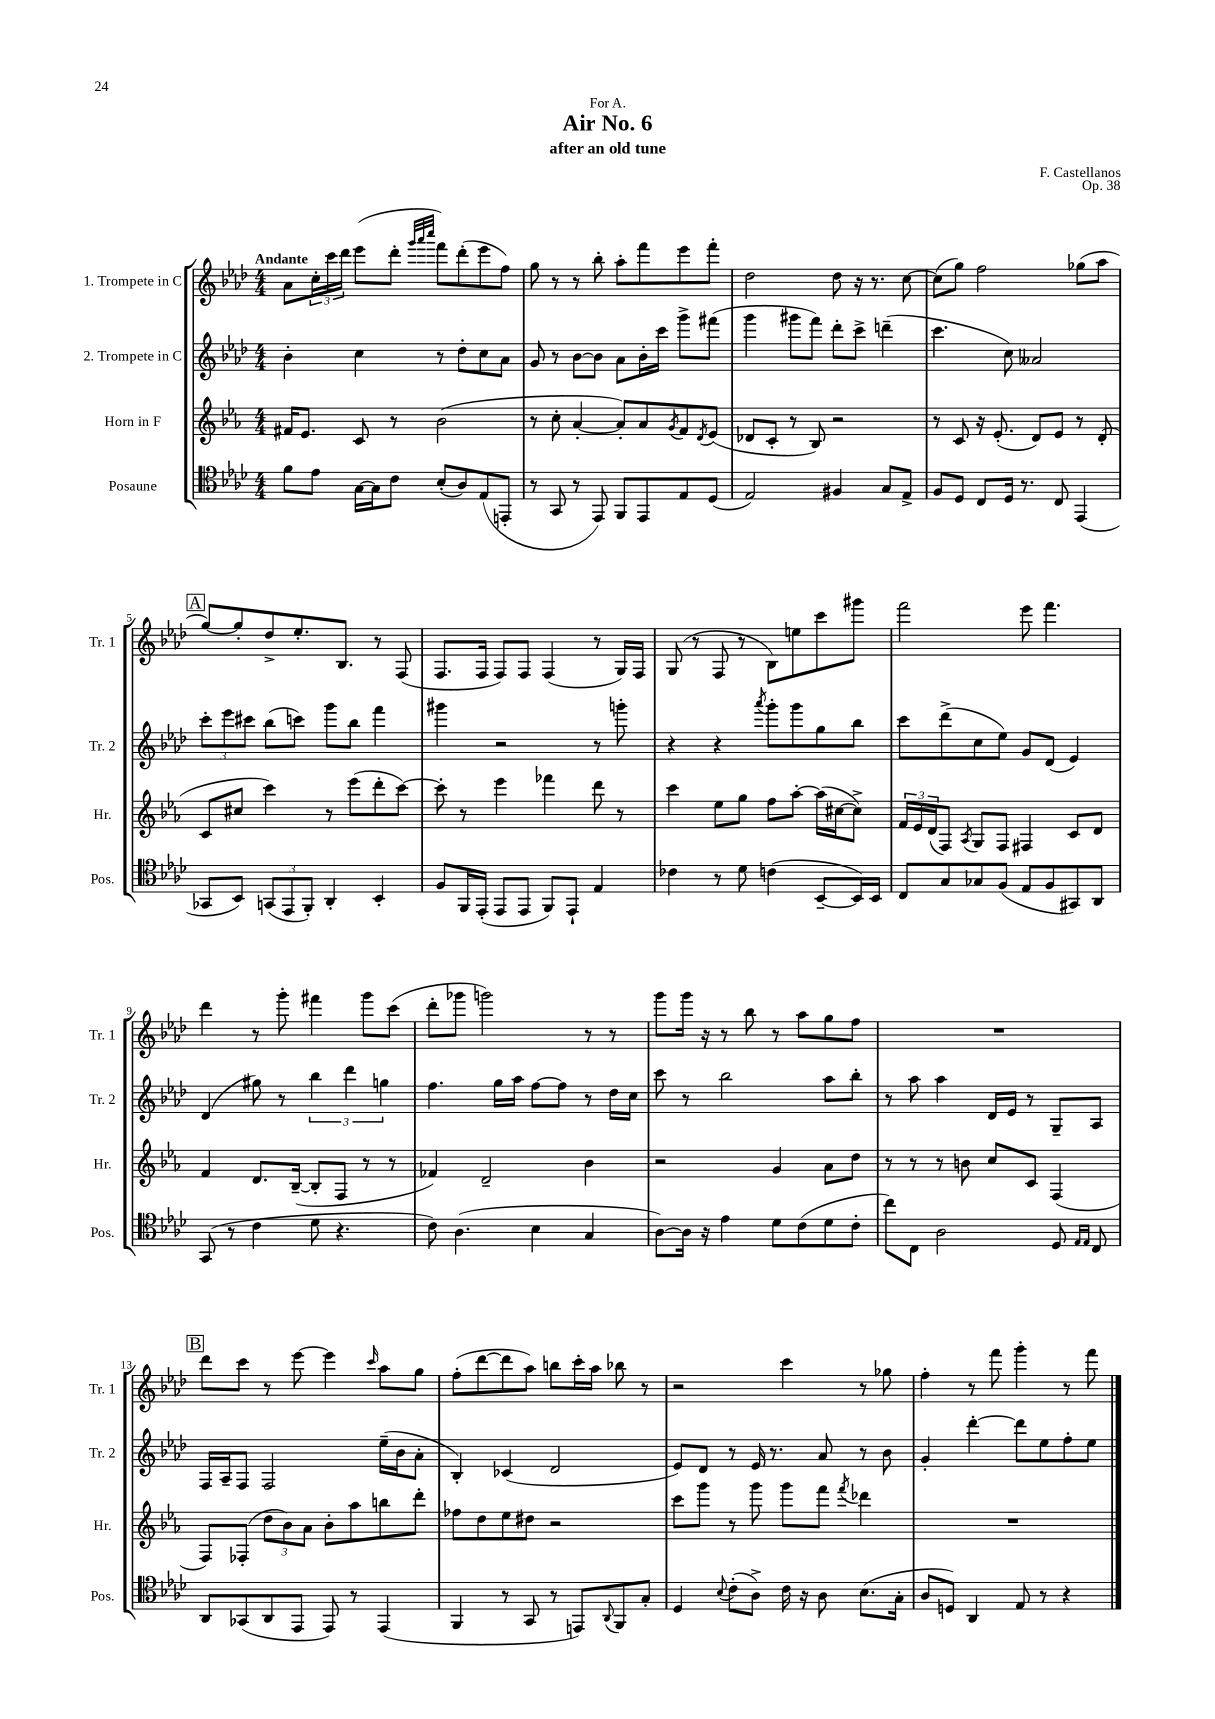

**kern	**kern	**kern	**kern
*staff4	*staff3	*staff2	*staff1
*clefC4	*clefG2	*clefG2	*clefG2
*k[b-e-a-d-]	*k[b-e-a-]	*k[b-e-a-d-]	*k[b-e-a-d-]
*M4/4	*M4/4	*M4/4	*M4/4
8f\L	16f#/LK	4b-'\	8a-\L
.	8.e-/J	.	.
8e-\J	.	.	24cc'\L
.	.	.	24ccc\
.	.	.	24ddd-\JJ
[16G\LL	8c/	4cc\	(8eee-\L
16G\]J	.	.	.
8c\J	8r	.	8ddd-'\J
.	.	.	32qqggg/LLL
.	.	.	32qqaaa-/
.	.	.	32qqcccc/JJJ
(8B-'/L	(2b-\	8r	8fff\L)
8A-/)	.	8dd-'\L	(8ddd-'\
(8E-/	.	8cc\	8eee-\
8EE'/J	.	8a-\J	8ff\J)
=	=	=	=
8r	8r	8g/	8gg\
8GG/	8cc'\	8r	8r
8r	[4a-'/	[8b-\L	8r
8EE-/)	.	8b-\]J	8bb-'\
8FF/L	8a-'/]L)	8a-\L	8aa-'\L
8EE-/	8a-/	16b-'\L	8fff\
.	.	16ccc\JJ	.
.	8qg/	.	.
8E-/	8f/	8ggg^\L	8eee-\
.	8qd/	.	.
(8D-/J	(8e-/J	(8fff#\J	8fff'\J
=	=	=	=
2E-/)	8d-/L	4ggg\	2dd-\
.	8c'/J	.	.
.	8r	8ggg#\L	.
.	8B-/)	8fff\J)	.
4F#/	2r	8ddd-'\L	8dd-\
.	.	8ccc^\J	16r
.	.	.	8.r
8G/L	.	(4ddd~\	.
8E-^/J	.	.	[8cc\
=	=	=	=
8F/L	8r	4.ccc\	(8cc\]L
8D-/J	8c/	.	8gg\J)
8C/L	16r	.	2ff\
.	(8.e-'/	.	.
16D-/Jk	.	8cc\)	.
8.r	.	.	.
.	8d/L)	2a--/	.
8C/	8e-/J	.	.
(4EE-/	8r	.	(8gg-\L
.	(8d'/	.	8aa-\J
=	=	=	=
8GG-/L	8c/L	12ccc'\L	[8gg/L)
.	.	12eee-\	.
8BB-/J)	8cc#/J	.	8gg'/]
.	.	12ccc#\J	.
(12GG/L	4ccc\)	(8bb-\L	8dd-^/
12EE-/	.	.	.
.	.	8ccc\J)	8.ee-'/
12FF'/J)	.	.	.
4AA-'/	8r	8ggg\L	.
.	.	.	8.B-/J
.	(8eee-\L	8bb-\J	.
4BB-'/	8ddd'\	4fff\	8r
.	[8ccc\J)	.	(8F/
=	=	=	=
8F/L	8ccc'\]	4ggg#\	8.F/L
16FF/L	8r	.	.
(16EE-'/JJ	.	.	16F/Jk
8EE-/L	4eee-\	2r	8F/L)
8EE-/J	.	.	8F/J
8FF/L)	4fff-\	.	(4F/
8EE-`/J	.	.	.
4E-/	8ddd\	8r	8r
.	8r	8ggg'\	16G/LL)
.	.	.	16F/JJ
=	=	=	=
4c-\	4ccc\	4r	(8G/
.	.	.	8r
8r	8ee-\L	4r	8F/
8d-\	8gg\J	.	8r
.	.	8qaaa-/	.
(4c\	8ff\L	8ggg'\L	8B-\L)
.	[8aa-'\J	8ggg\	8ee\
[8BB-~/L	(16aa-\]LL	8gg\	8ccc\
.	[16cc#\J	.	.
16BB-/]L)	8cc#^\]J)	8bb-\J	8ggg#\J
16BB-/JJ	.	.	.
=	=	=	=
8C/L	24f/LL	8ccc\L	2fff\
.	24e-/	.	.
.	(24d/J	.	.
8G/	8F/J)	(8ddd-^\	.
.	8qA-/	.	.
8G-/	8G/L	8cc\	.
(8F/J	8F/J	8ee-\J)	.
8E-/L	4F#/	8g/L	8eee-\
8F/	.	(8d-/J	4.fff\
8GG#/)	8c/L	4e-/)	.
8AA-/J	8d/J	.	.
=	=	=	=
(8GG/	4f/	(4d-/	4ddd-\
8r	.	.	.
4c\	8.d/L	8gg#\)	8r
.	.	8r	8ggg'\
.	([16B-~/Jk	.	.
8d-\	8B-'/]L	6bb-\	4fff#\
4.r	8F/J	.	.
.	.	6ddd-\	.
.	8r	.	8ggg\L
.	.	6gg\	.
.	8r	.	(8ccc\J
=	=	=	=
8c\)	4f-/)	4.ff\	8ddd-'\L
(4.A-\	.	.	8ggg-\J
.	2d~/	.	2ggg\)
.	.	16gg\LL	.
.	.	16aa-\JJ	.
4B-\	.	[8ff\L	.
.	.	8ff\]J	.
4G/	4b-\	8r	8r
.	.	16dd-\LL	8r
.	.	16cc\JJ	.
=	=	=	=
[8A-\L)	2r	8ccc\	8ggg\L
16A-\]Jk	.	8r	16ggg\Jk
16r	.	.	16r
4e-\	.	2bb-\	8r
.	.	.	8bb-\
8d-\L	4g/	.	8r
(8c\	.	.	8aa-\L
8d-\	8a-\L	8aa-\L	8gg\
8c'\J	8dd\J	8bb-'\J	8ff\J
=	=	=	=
8cc\L)	8r	8r	1r
8C\J	8r	8aa-\	.
2A-\	8r	4aa-\	.
.	8b\	.	.
.	8cc/L	16d-/LL	.
.	.	16e-/JJ	.
.	8c/J	8r	.
8D-/	(4F/	8G~/L	.
16qqE-/LL	.	.	.
16qqE-/JJ	.	.	.
8C/	.	8A-/J	.
=	=	=	=
8AA-/L	8F/L)	16F/LL	8ddd-\L
.	.	16A-~/J	.
(8GG-/	(8F-'/J	8F/J	8ccc\J
8AA-/	12dd\L	2F/	8r
.	12b-\)	.	.
8EE-/J	.	.	[8eee-\
.	12a-\J	.	.
8EE-/)	8b-'\L	.	4eee-\]
8r	8aa-\	.	.
.	.	.	16qqccc/
(4EE-/	8bb\	(16ee-~\LL	8aa-\L
.	.	16b-\J	.
.	8ddd'\J	8a-'\J	8gg\J
=	=	=	=
4FF/	8ff-\L	4B-'/)	(8ff'\L
.	8dd\	.	[8ddd-\
8r	8ee-\	(4c-/	8ddd-\]
8GG/	8dd#\J	.	8aa-\J)
8r	2r	2d-/	8bb\L
8EE/L)	.	.	16ccc'\L
.	.	.	16aa-\JJ
8qqAA-/	.	.	.
8FF/	.	.	8bb-\
8G'/J	.	.	8r
=	=	=	=
4D-/	8ccc\L	8e-/L)	2r
.	8ggg\J	8d-/J	.
8qqB-/	.	.	.
(8c'\L	8r	8r	.
8A-^\J)	8ggg\	16e-/	.
.	.	8.r	.
16c\	8ggg\L	.	4ccc\
16r	.	.	.
8A-\	8fff\J	8a-/	.
.	8qfff/	.	.
(8.B-\L	4ddd-\	8r	8r
.	.	8b-\	8gg-\
16G'\Jk	.	.	.
=	=	=	=
8A-/L	1r	4g'/	4ff'\
8D/J)	.	.	.
4AA-/	.	[4ddd-'\	8r
.	.	.	8fff\
8E-/	.	8ddd-\]L	4ggg'\
8r	.	8ee-\	.
4r	.	8ff'\	8r
.	.	8ee-\J	8fff\
==	==	==	==
*-	*-	*-	*-
